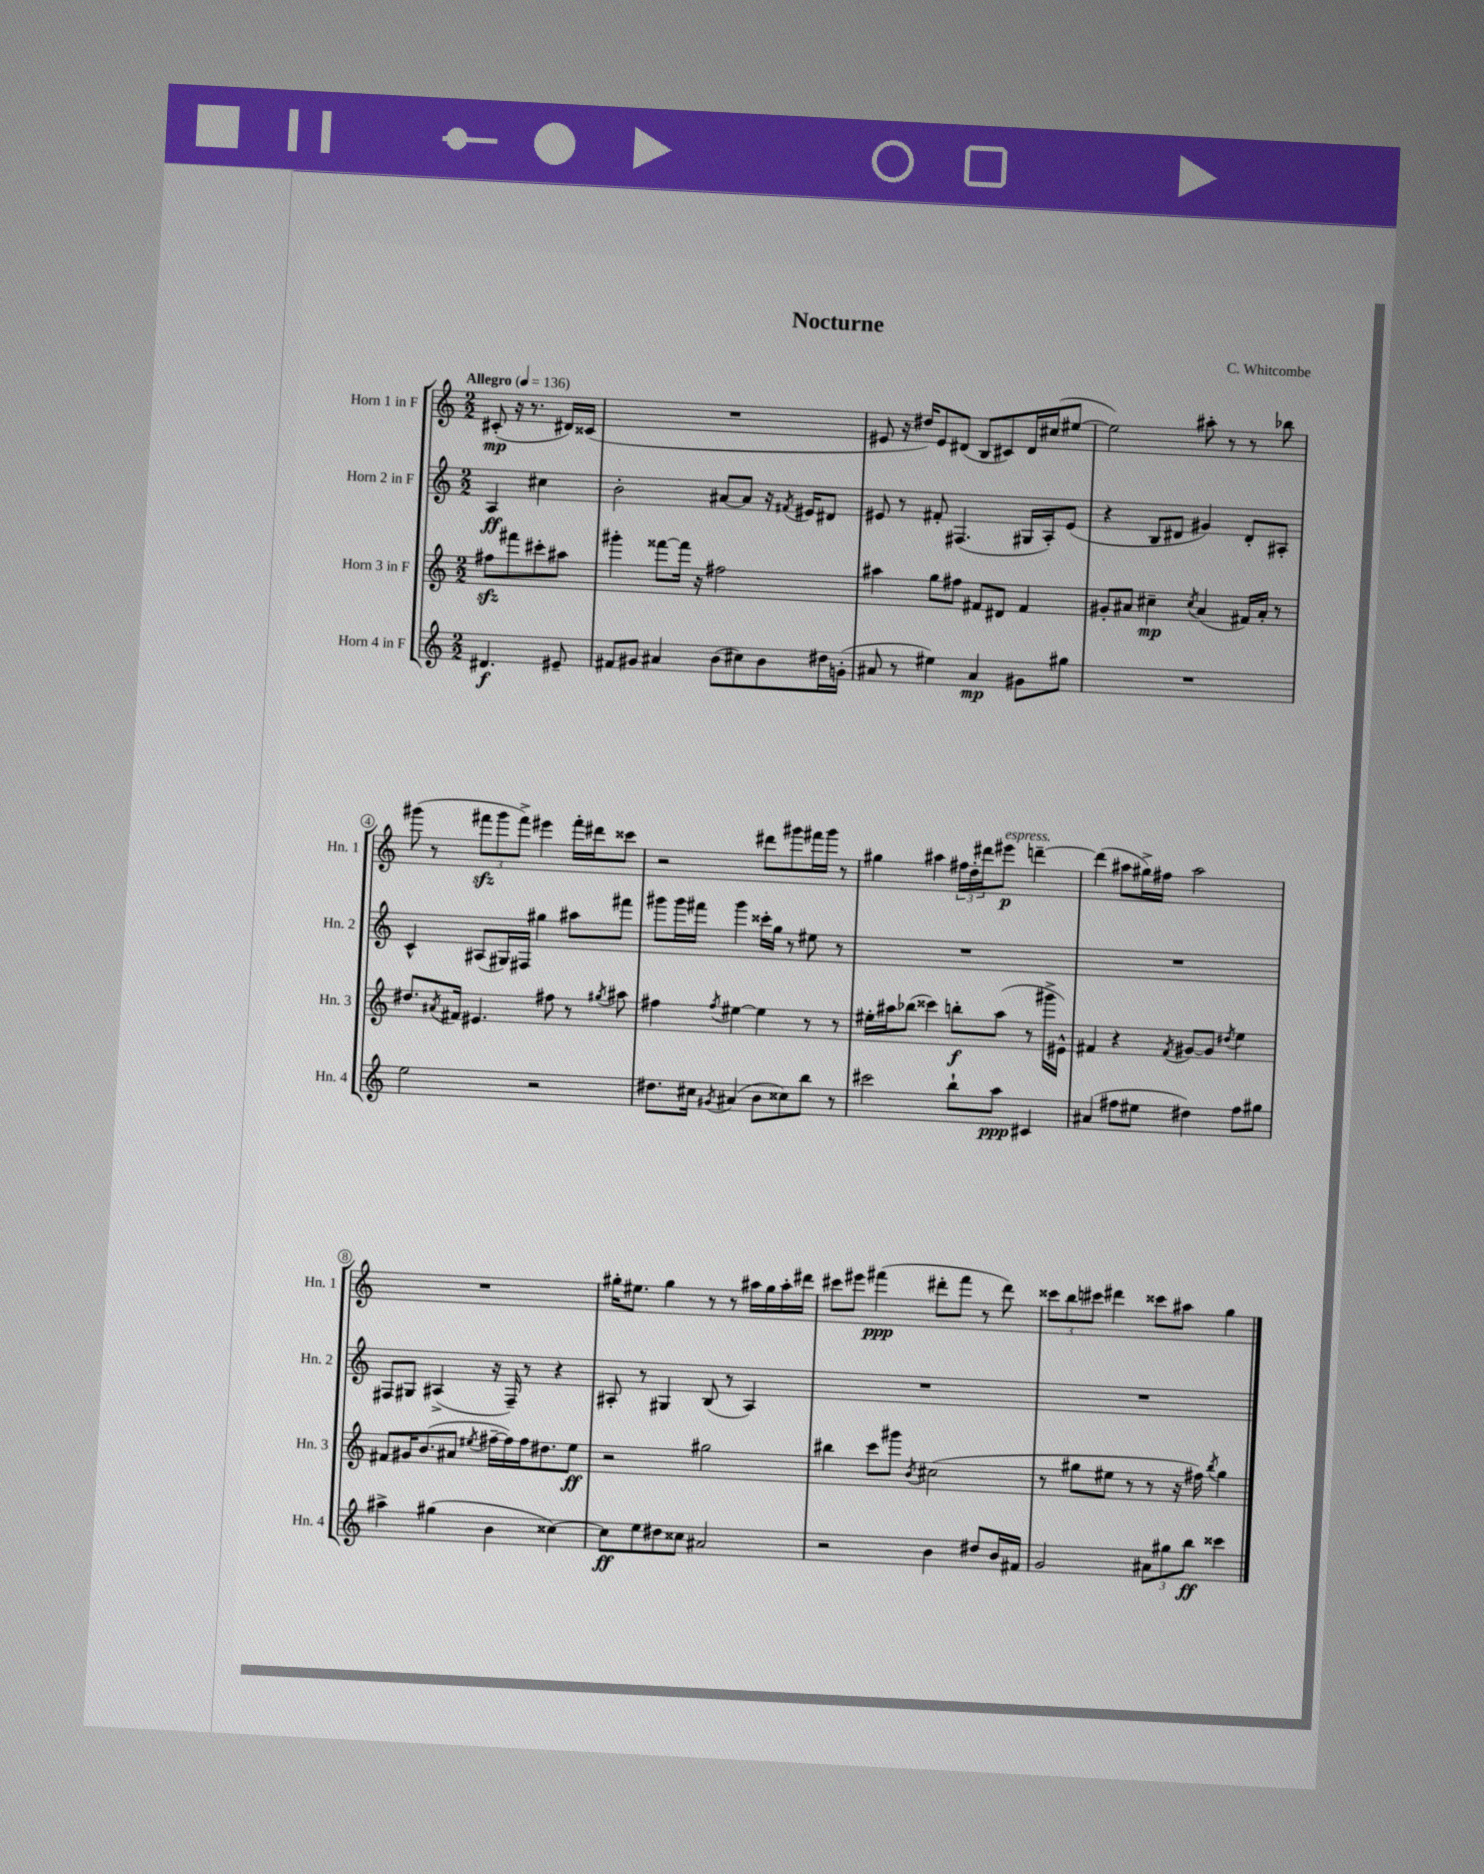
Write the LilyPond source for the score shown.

\header { title = "Nocturne" composer = "C. Whitcombe" }
<<
\new StaffGroup <<
\new Staff = "s0" \with { instrumentName = "Horn 1 in F" shortInstrumentName = "Hn. 1" } {
    \clef treble \key c \major \numericTimeSignature \time 2/2 \partial 2 \tempo "Allegro" 4 = 136
    cis'8-.\mp( r16 r8. dis'16) cisis'16( |
    R1 |
    eis'8 r16 dis''16) eis'8 dis'8( b8 cis'8) dis'16 cis''16( eis''8~ |
    eis''2) ais''8-. r8 r8 bes''8 |
    gis'''8( r8 \tuplet 3/2 { fis'''8\sfz gis'''8 fis'''8->) } eis'''4 fis'''16-. dis'''16 cisis'''8 |
    r2 dis'''8 gis'''8 fis'''16 gis'''16 r8 |
    gis''4 ais''4 \tuplet 3/2 { fis''16 d''16-. dis'''16 } eis'''8\p^\markup { \italic "espress." } d'''4~-- |
    d'''4( ais''8 gis''16->) fis''16 ais''2 |
    R1 |
    gis''16-. eis''8. gis''4 r8 r8 ais''16 gis''16 ais''16-. dis'''16 |
    cis'''8 eis'''8 fis'''4\ppp( dis'''8-. fis'''8 r8 dis'''8) |
    \tuplet 3/2 { cisis'''8 b''8 cis'''8 } dis'''4 cisis'''8 ais''8 g''4 \bar "|." |
}
\new Staff = "s1" \with { instrumentName = "Horn 2 in F" shortInstrumentName = "Hn. 2" } {
    \clef treble \key c \major \numericTimeSignature \time 2/2 \partial 2
    a4\ff cis''4 |
    b'2-. ais'8~ ais'8 r16 \acciaccatura { fis'8 } eis'16 dis'8 |
    eis'8 r8 fis'8-. fis4.( gis16 a16-.) eis'8( |
    r4 b8 dis'8 gis'4) dis'8-. ais8-. |
    c'4-^ ais8( gis16) fis16 gis''4 ais''8 fis'''8 |
    gis'''8 gis'''16 fis'''16 gis'''4 cisis'''16-. g''16 r8 eis''8 r8 |
    R1 |
    R1 |
    fis8 gis8 ais4->( r16 fis16--) r8 r4 |
    ais8-. r8 gis4 b8( r8 ais4) |
    R1 |
    R1 \bar "|." |
}
\new Staff = "s2" \with { instrumentName = "Horn 3 in F" shortInstrumentName = "Hn. 3" } {
    \clef treble \key c \major \numericTimeSignature \time 2/2 \partial 2
    fis''8\sfz fis'''8 cis'''8-. ais''8 |
    gis'''4-. fisis'''8~ fisis'''16 r16 fis''2 |
    ais''4 g''8 fis''8 fis'8 dis'8 fis'4 |
    gis'8-. ais'8 cis''4--\mp \acciaccatura { cis''8 } ais'4( fis'16) ais'16-. r8 |
    dis''8. \acciaccatura { ais'8 } fis'16 eis'4. fis''8 r8 \acciaccatura { gis''8 } ais''8 |
    fis''4 \acciaccatura { fis''8 } eis''4~ eis''4 r8 r8 |
    eis''16-. ais''16 bes''8( cisis'''4) b''8-.\f ais''8( r8 gis'''16-> eis'16-^) |
    fis'4 r4 \acciaccatura { fis'8 } gis'8~ gis'8 \acciaccatura { dis''8 } e''4 |
    fis'8 gis'16 b'8.( ais'8 \acciaccatura { eis''8 } fis''16~-- fis''16) fis''16 dis''8. eis''8\ff |
    r2 gis''2 |
    bis''4 c'''8 gis'''8 \acciaccatura { b'8 } cis''2( |
    r8 gis''8 eis''8 r8 r8 r16 fis''16) \acciaccatura { b''8 } gis''4 \bar "|." |
}
\new Staff = "s3" \with { instrumentName = "Horn 4 in F" shortInstrumentName = "Hn. 4" } {
    \clef treble \key c \major \numericTimeSignature \time 2/2 \partial 2
    dis'4.\f eis'8-- |
    fis'8 gis'8 ais'4 b'8( cis''8) b'8 dis''16 g'16-.( |
    ais'8 r8 eis''4) ais'4\mp gis'8 gis''8 |
    R1 |
    e''2 r2 |
    dis''8. cis''16 \acciaccatura { gis'8 } ais'4( b'8 cisis''8) b''8 r8 |
    cis'''2 b''8-! a''8\ppp cis'4 |
    ais'4( fis''8 eis''8 dis''4) fis''8 gis''8 |
    ais''4-> gis''4( b'4 cisis''4~) |
    cisis''8\ff e''8 dis''8 cisis''8 ais'2 |
    r2 b'4 dis''8 b'16 fis'16 |
    g'2 \tuplet 3/2 { ais'8 gis''8 b''8\ff } cisis'''4 \bar "|." |
}
>>
>>
\layout { \context { \Score \override BarNumber.stencil = #(make-stencil-circler 0.1 0.3 ly:text-interface::print) } }
